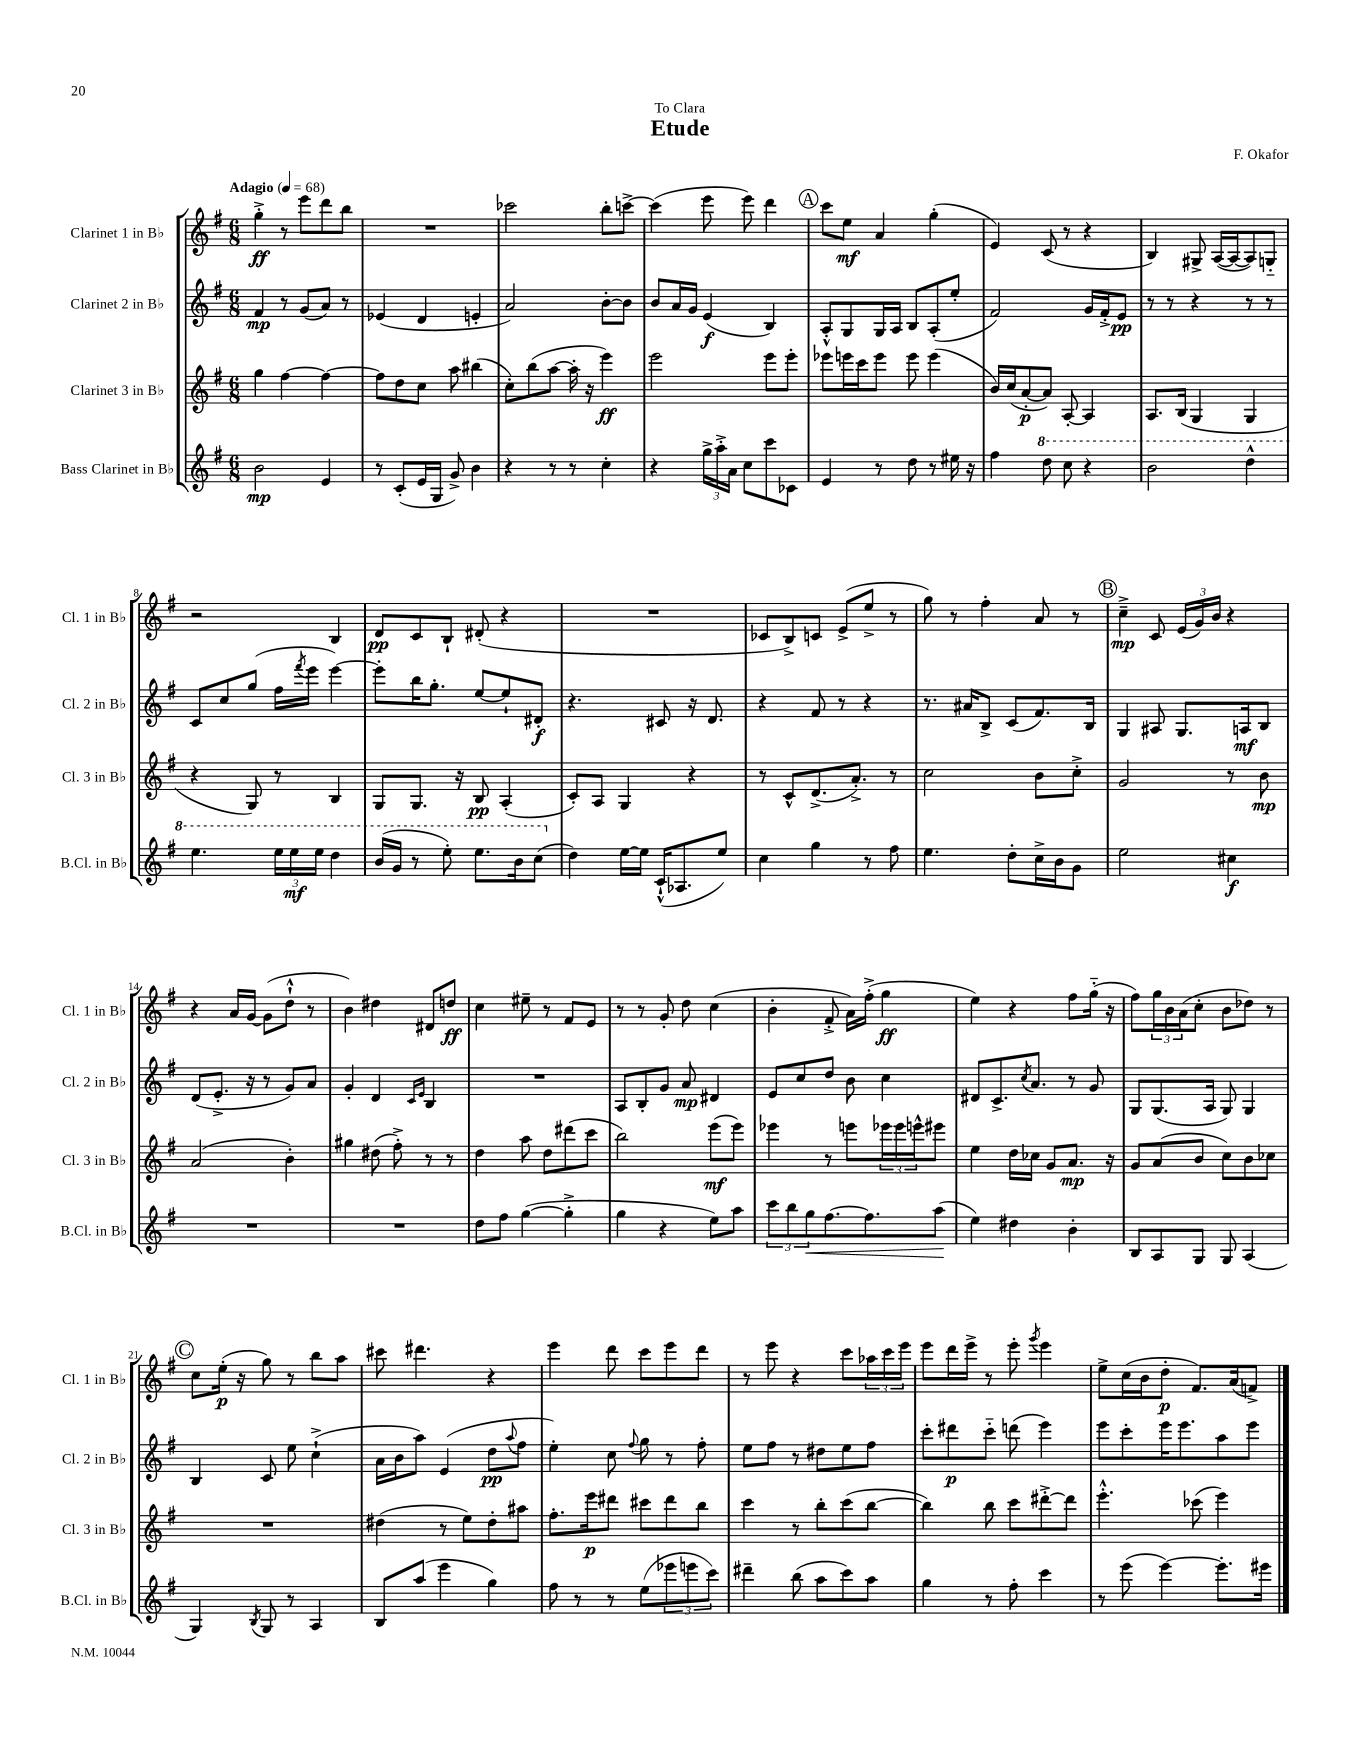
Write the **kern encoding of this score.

**kern	**kern	**kern	**kern
*staff4	*staff3	*staff2	*staff1
*clefG2	*clefG2	*clefG2	*clefG2
*k[f#]	*k[f#]	*k[f#]	*k[f#]
*M6/8	*M6/8	*M6/8	*M6/8
*MM68	*MM68	*MM68	*MM68
2b	4gg	4f#	4gg'^
.	[4ff#	8r	8r
.	.	(8g	8eee
4e	4ff#_	8a)	8ddd
.	.	8r	8bb
=	=	=	=
8r	8ff#]	(4e-	2.r
(8c'	8dd	.	.
16e	8cc	4d	.
16G	.	.	.
8g^)	8aa	.	.
4b	(4bb#	4e'	.
=	=	=	=
4r	8cc')	2a)	2ccc-
.	(8bb	.	.
8r	[8aa	.	.
8r	16aa']	.	.
.	16r	.	.
4cc'	4eee)	[8b'	8bb'
.	.	8b]	[8ccc^
=	=	=	=
4r	2eee	8b	(4ccc]
.	.	16a	.
.	.	16g	.
24gg^	.	(4e	8eee
24aa'^	.	.	.
24a	.	.	.
8cc	.	.	8eee)
8ccc	8eee	4B)	4ddd
8c-	8eee'	.	.
=	=	=	=
4e	8eee-	8A'^^	8ccc
.	16eee	8G	8ee
.	16ccc	.	.
8r	8eee	16G	4a
.	.	16A	.
8dd	8eee	8B	.
8r	(4eee	(8A'	(4gg'
16ee#	.	8ee'	.
16r	.	.	.
=	=	=	=
4ff#	16b)	2f#)	4e)
.	(16cc	.	.
.	[8a'	.	.
8ddd	8a])	.	(8c
8ccc	[8A'	.	8r
4r	4A]	16g	4r
.	.	16f#'^	.
.	.	8e	.
=	=	=	=
2bb	8.A	8r	4B)
.	.	8r	.
.	(16B	.	.
.	4G	4r	8G#^
.	.	.	([16A
.	.	.	16A_
4ddd^^	4G	8r	8A])
.	.	8r	8G'~
=	=	=	=
4.eee	4r	8c	2r
.	.	8cc	.
.	8G)	(8gg	.
24eee	8r	16ff#	.
24eee	.	.	.
.	.	8qfff#	.
.	.	16eee	.
24eee	.	.	.
4ddd	4B	[4eee)	4B
=	=	=	=
(16bb	8G	8eee']	8d
16gg	.	.	.
8r	8.G	16bb	8c
.	.	8.gg'	.
8eee')	.	.	8B`
.	16r	.	.
8.eee	8B	[8ee	(8d#'
.	(4A'	8ee`]	4r
16bb	.	.	.
(8ccc	.	8d#'	.
=	=	=	=
4dd)	8c')	4.r	2.r
.	8A	.	.
[16ee	4G	.	.
16ee]	.	.	.
(16c`^^	.	8c#	.
8.A-	.	.	.
.	4r	16r	.
.	.	8.d	.
8ee)	.	.	.
=	=	=	=
4cc	8r	4r	8c-
.	8c^^	.	8B^)
4gg	(8.d^	8f#	8c
.	.	8r	(8e^
.	8.a'^)	.	.
8r	.	4r	8ee^
8ff#	8r	.	8r
=	=	=	=
4.ee	2cc	8.r	8gg)
.	.	.	8r
.	.	16a#	.
.	.	8B^	4ff#'
8dd'	.	(8c	.
16cc^	8b	8.f#)	8a
16b	.	.	.
8g	8cc'^	.	8r
.	.	16B	.
=	=	=	=
2ee	2g	4G	4cc~^
.	.	8A#	8c
.	.	8.G	(24e
.	.	.	24g)
.	.	.	24b
4cc#	8r	.	4r
.	.	16A	.
.	8b	8B	.
=	=	=	=
2.r	(2a	(8d	4r
.	.	8.e'^	.
.	.	.	16a
.	.	16r	[16g
.	.	8r	(8g]
.	4b')	8g)	8dd`^^
.	.	8a	8r
=	=	=	=
2.r	4gg#	4g'	4b)
.	(8dd#	4d	4dd#
.	8ff#'^)	.	.
.	.	16qqc	.
.	.	16qqe	.
.	8r	4B	8d#
.	8r	.	8dd
=	=	=	=
8dd	4dd	2.r	4cc
8ff#	.	.	.
([4gg	8aa	.	8ee#~
.	8dd	.	8r
4gg'^]	(8ddd#	.	8f#
.	8ccc	.	8e
=	=	=	=
4gg	2bb)	8A	8r
.	.	8B'	8r
4r	.	8g	8g'
.	.	8a	8dd
8ee)	(8eee	4d#	(4cc
8aa	8eee)	.	.
=	=	=	=
12ccc	4eee-	8e	4b'
12bb	.	.	.
.	.	8cc	.
12gg	.	.	.
[8.ff#	8r	8dd	8f#'^
.	8eee	8b	16a)
8.ff#]	.	.	(16ff#'^
.	24eee-	4cc	4gg
.	24eee-	.	.
.	24eee^^	.	.
(8aa	8eee#	.	.
=	=	=	=
4ee)	4ee	8d#	4ee)
.	.	8.c^	.
4dd#	16dd	.	4r
.	.	8qcc	.
.	16cc-	8.a	.
.	8g	.	.
4b'	8.a	8r	8ff#
.	.	8g	(16gg'~
.	16r	.	16r
=	=	=	=
8B	8g	8G	8ff#)
8A	(8a	(8.G	24gg
.	.	.	24b
.	.	.	(24a
8G	8b	.	8cc'
.	.	16A	.
8G	8cc)	8G)	8b
(4A	8b	4G	8dd-)
.	8cc-	.	8r
=	=	=	=
4G)	2.r	4B	8cc
.	.	.	(16ee'
.	.	.	16r
8qB	.	.	.
8G	.	8c	8gg)
8r	.	8ee	8r
4A	.	(4cc`^	8bb
.	.	.	8aa
=	=	=	=
8B	(4dd#	16a	8ccc#
.	.	16b	.
(8aa	.	8aa)	4.ddd#
4eee	8r	(4e	.
.	8ee)	.	.
4gg)	8dd#'	8dd	4r
.	.	8qqaa	.
.	8aa#	8ff#	.
=	=	=	=
8ff#	8.ff#'	4ee')	4eee
8r	.	.	.
.	16eee	.	.
8r	8ddd#	8cc	8ddd
.	.	8qqff#	.
(8ee	8ccc#	8gg	8ccc
12eee-	8ddd#	8r	8eee
12eee	.	.	.
.	8bb	8ff#'	8ddd
12ccc)	.	.	.
=	=	=	=
4ddd#~	4ccc	8ee	8r
.	.	8ff#	8eee
(8bb	8r	8r	4r
8aa	8bb'	8dd#	.
8ccc)	(8ccc	8ee	8ccc
8aa	[8bb	8ff#	24aa-
.	.	.	24ccc
.	.	.	24eee
=	=	=	=
4gg	4bb])	8ccc'	8eee
.	.	8ddd#	16ddd
.	.	.	16eee^
8r	8bb	8ccc'~	8r
8ff#'	8ccc	(8ddd	8eee'
.	.	.	8qggg
4ccc	[8ddd#'^	4eee)	4eee
.	8ddd#]	.	.
=	=	=	=
8r	4.eee'^^	8eee	8ee^
(8eee	.	8ccc'	(16cc
.	.	.	16b
[4eee)	.	16eee	8dd'
.	.	8.eee	.
.	(8ccc-	.	8.f#)
8.eee']	4eee)	8aa	.
.	.	.	(16a
.	.	8eee	8f^)
16eee#	.	.	.
==	==	==	==
*-	*-	*-	*-
